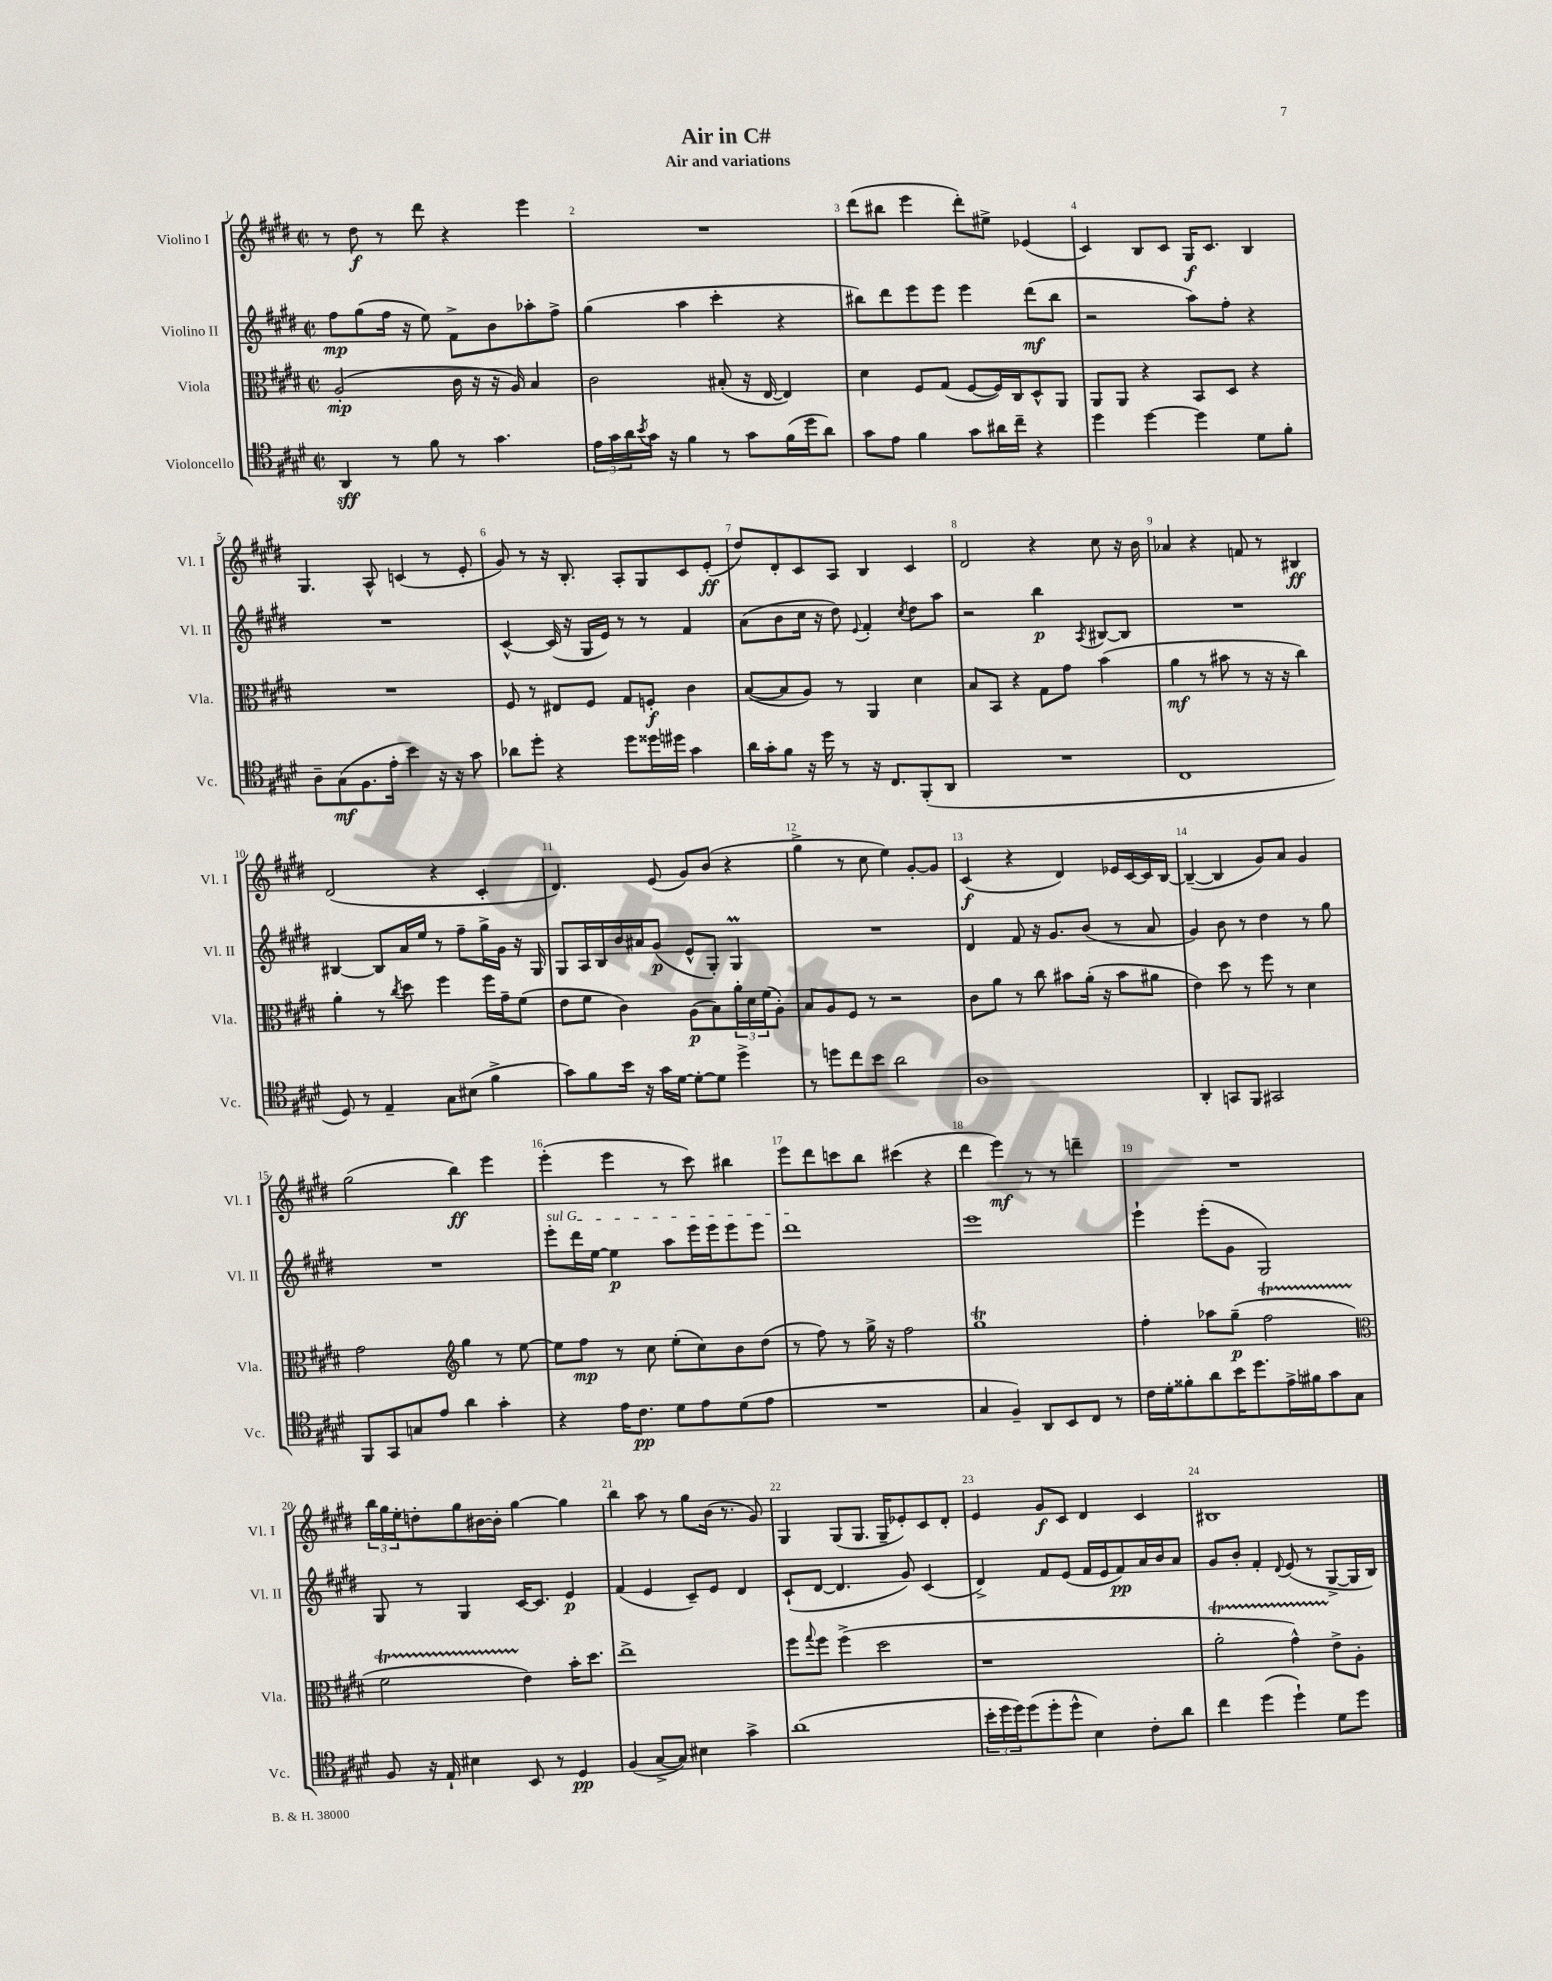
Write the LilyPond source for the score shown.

\header { title = "Air in C#" subtitle = "Air and variations" }
<<
\new StaffGroup <<
\new Staff = "s0" \with { instrumentName = "Violino I" shortInstrumentName = "Vl. I" } {
    \clef treble \key e \major \defaultTimeSignature \time 2/2
    r8 dis''8\f r8 dis'''8 r4 e'''4 |
    R1 |
    dis'''8( bis''8 e'''4 dis'''8-.) eis''8-> ees'4( |
    cis'4) b8 cis'8 gis16\f cis'8. b4 |
    gis4. a8-^ c'4( r8 e'8-. |
    gis'8) r8 r16 b8.-. a8-. gis8 cis'8 e'8-.\ff( |
    dis''8) dis'8-. cis'8 a8 b4 cis'4 |
    dis'2 r4 cis''8 r16 b'16 |
    aes'4 r4 f'8 r8 bis4\ff |
    dis'2( r4 cis'4-. |
    dis'4.) e'8( gis'8) b'8( r4 |
    gis''4-> r8 cis''8 e''4) gis'8~-. gis'8 |
    cis'4\f( r4 dis'4) ees'16 cis'16~ cis'16 b16~ |
    b4~--( b4 gis'8) a'8 gis'4 |
    gis''2( b''4\ff) e'''4 |
    e'''4-.( e'''4 r8 cis'''8) bis''4 |
    e'''8 dis'''8 c'''8 b''8 cis'''4( r4 |
    dis'''4 e'''4\mf) r8 r8 d'''4-- |
    R1 |
    \tuplet 3/2 { b''16 gis''16 e''16-. } d''8-. gis''8 bis'16~ bis'16-. gis''4~ gis''4 |
    b''4 a''8 r8 gis''8 b'16( r8. gis'8) |
    gis4 gis8( gis8. gis16-- ees'8-.) cis'8 dis'8-. |
    e'4 gis'8\f cis'8 dis'4 cis'4 |
    bis1 \bar "|." |
}
\new Staff = "s1" \with { instrumentName = "Violino II" shortInstrumentName = "Vl. II" } {
    \clef treble \key e \major \defaultTimeSignature \time 2/2
    fis''8\mp gis''8( fis''16 r16 e''8) fis'8-> b'8 aes''8-. fis''8-> |
    gis''4( a''4 cis'''4-. r4 |
    bis''8) dis'''8 e'''8 e'''8 e'''4 dis'''8\mf( bis''8 |
    r2 a''8) fis''8-. r4 |
    R1 |
    cis'4~-^ cis'16( r16 gis16 e'16) r8 r8 fis'4 |
    a'8( b'8 cis''16 r16 dis''8) \appoggiatura { e'8 } fis'4-. \acciaccatura { cis''8 } dis''8 a''8 |
    r2 b''4\p \acciaccatura { a8 } bis8~ bis8 |
    R1 |
    bis4~ bis8 a'16 e''16 r8 fis''8-- gis''16-> gis'16 r16 gis16 |
    gis8 a16 b16 b'16 ais'16 gis'8\p( e'8-^ gis8-.) gis4\prall |
    R1 |
    dis'4 fis'8 r16 gis'8. b'8( r8 a'8 |
    gis'4) b'8 r8 dis''4 r8 gis''8 |
    R1 |
    \once \override TextSpanner.bound-details.left.text = \markup { \italic "sul G" } e'''8-.\startTextSpan dis'''16 e''16~ e''4\p a''8 e'''16 e'''16 e'''8 e'''8 |
    dis'''1\stopTextSpan |
    e'''1 |
    e'''4-! e'''8-.( gis'8 gis2) |
    gis8 r8 gis4 cis'16~ cis'8. e'4\p |
    fis'4( e'4 cis'8--) e'8 dis'4 |
    cis'8-!( dis'8~ dis'4. gis'8) cis'4( |
    dis'4->) fis'8 e'8( fis'16 e'16 fis'8\pp) a'16 b'16 a'8 |
    gis'8 b'8-. fis'4-. \appoggiatura { dis'8 } e'8( r8 gis8~-> gis16 b16) \bar "|." |
}
\new Staff = "s2" \with { instrumentName = "Viola" shortInstrumentName = "Vla." } {
    \clef alto \key e \major \defaultTimeSignature \time 2/2
    a2-.\mp( cis'16 r16 r16 a16) b4 |
    cis'2 bis8-.( r16 e16~ e4) |
    dis'4 fis8 gis8( fis8~ fis16) cis16 dis8-^ a,8 |
    a,8 a,8 r4 b,8 dis8 r4 |
    R1 |
    fis8 r8 eis8 fis8 gis8 f8-.\f cis'4 |
    b8~( b8 a8) r8 a,4 dis'4 |
    b8 b,8 r4 gis8 gis'8 b'4( |
    a'4\mf r8 bis'8 r8 r16 r16 cis''4) |
    a'4-. r8 \acciaccatura { cis''8 } dis''8 fis''4 fis''16 gis'16-- fis'8( |
    e'8 fis'8 cis'4) a8\p( b8) \tuplet 3/2 { a'16-. dis'16 fis'16( } a8-.) |
    b8 a8 fis8 r8 r2 |
    cis'8 a'8 r8 cis''8 bis'8 a'16-.( r16 bis'8 ais'8 |
    e'4) dis''8 r8 fis''8 r8 dis'4 |
    gis'2 \clef treble gis''4 r8 e''8~ |
    e''8 fis''8\mp r8 cis''8 e''8-.( cis''8) b'8 dis''8( |
    r8 fis''8) r8 gis''16-> r16 fis''2 |
    gis''1\trill |
    fis''4-. aes''8 gis''8--\p( fis''2\startTrillSpan |
    \clef alto fis'2 e'4\stopTrillSpan) b'16-. dis''8. |
    e''1-> |
    fis''8 \appoggiatura { gis''8 } fis''8 fis''4->( dis''2 |
    r1 |
    a'2-.\startTrillSpan gis'4-^) e'8->\stopTrillSpan a8-. \bar "|." |
}
\new Staff = "s3" \with { instrumentName = "Violoncello" shortInstrumentName = "Vc." } {
    \clef tenor \key e \major \defaultTimeSignature \time 2/2
    a,4\sff r8 fis'8 r8 gis'4. |
    \tuplet 3/2 { e'16 gis'16 a'16 } \acciaccatura { b'8 } gis'16 r16 fis'4 r8 gis'8 fis'16( dis''16 a'8) |
    gis'8 e'8 fis'4 gis'8 ais'16 cis''16-- r4 |
    dis''4 dis''4~ dis''4 dis'8 fis'8-. |
    a8-- gis8\mf( fis8. e'16-. b'4) r16 r16 gis'8 |
    aes'8 dis''8-. r4 dis''8 disis''16 dis''16 gis'4 |
    a'16 gis'16-. fis'8 r16 dis''16 r8 r16 cis8. fis,8-.( a,8 |
    R1 |
    cis1 |
    dis8) r8 e4-- gis8 bis8( fis'4-> |
    gis'8) fis'8 b'16 r16 gis'16 dis'16~ dis'8~-. dis'8 dis''4-> |
    r8 d''8 cis''8 b'8 a'2 |
    a1 |
    a,4-. g,8 fis,8 gis,2 |
    fis,8 gis,8 g8 e'8 a'4 gis'4-. |
    r4 e'16 cis'8.\pp dis'8 e'8 dis'8( e'8 |
    R1 |
    gis4 fis4--) a,8 b,8 cis8 r8 |
    cis'16 dis'16-. fisis'8-. a'8 b'16 dis''8. e'16-> fis'16 gis'8 gis8 |
    fis8 r16 e16-! bis4 b,8 r8 dis4\pp |
    fis4( gis8~-> gis8) bis4 gis'4-> |
    a'1( |
    \tuplet 3/2 { b'16-. dis''16 dis''16) } dis''8( dis''8-. dis''8-^ b4) cis'8-. a'8 |
    cis''4 dis''4( dis''4-!) dis'8 dis''8 \bar "|." |
}
>>
>>
\layout { \context { \Score \override BarNumber.break-visibility = ##(#f #t #t) barNumberVisibility = #all-bar-numbers-visible } }
